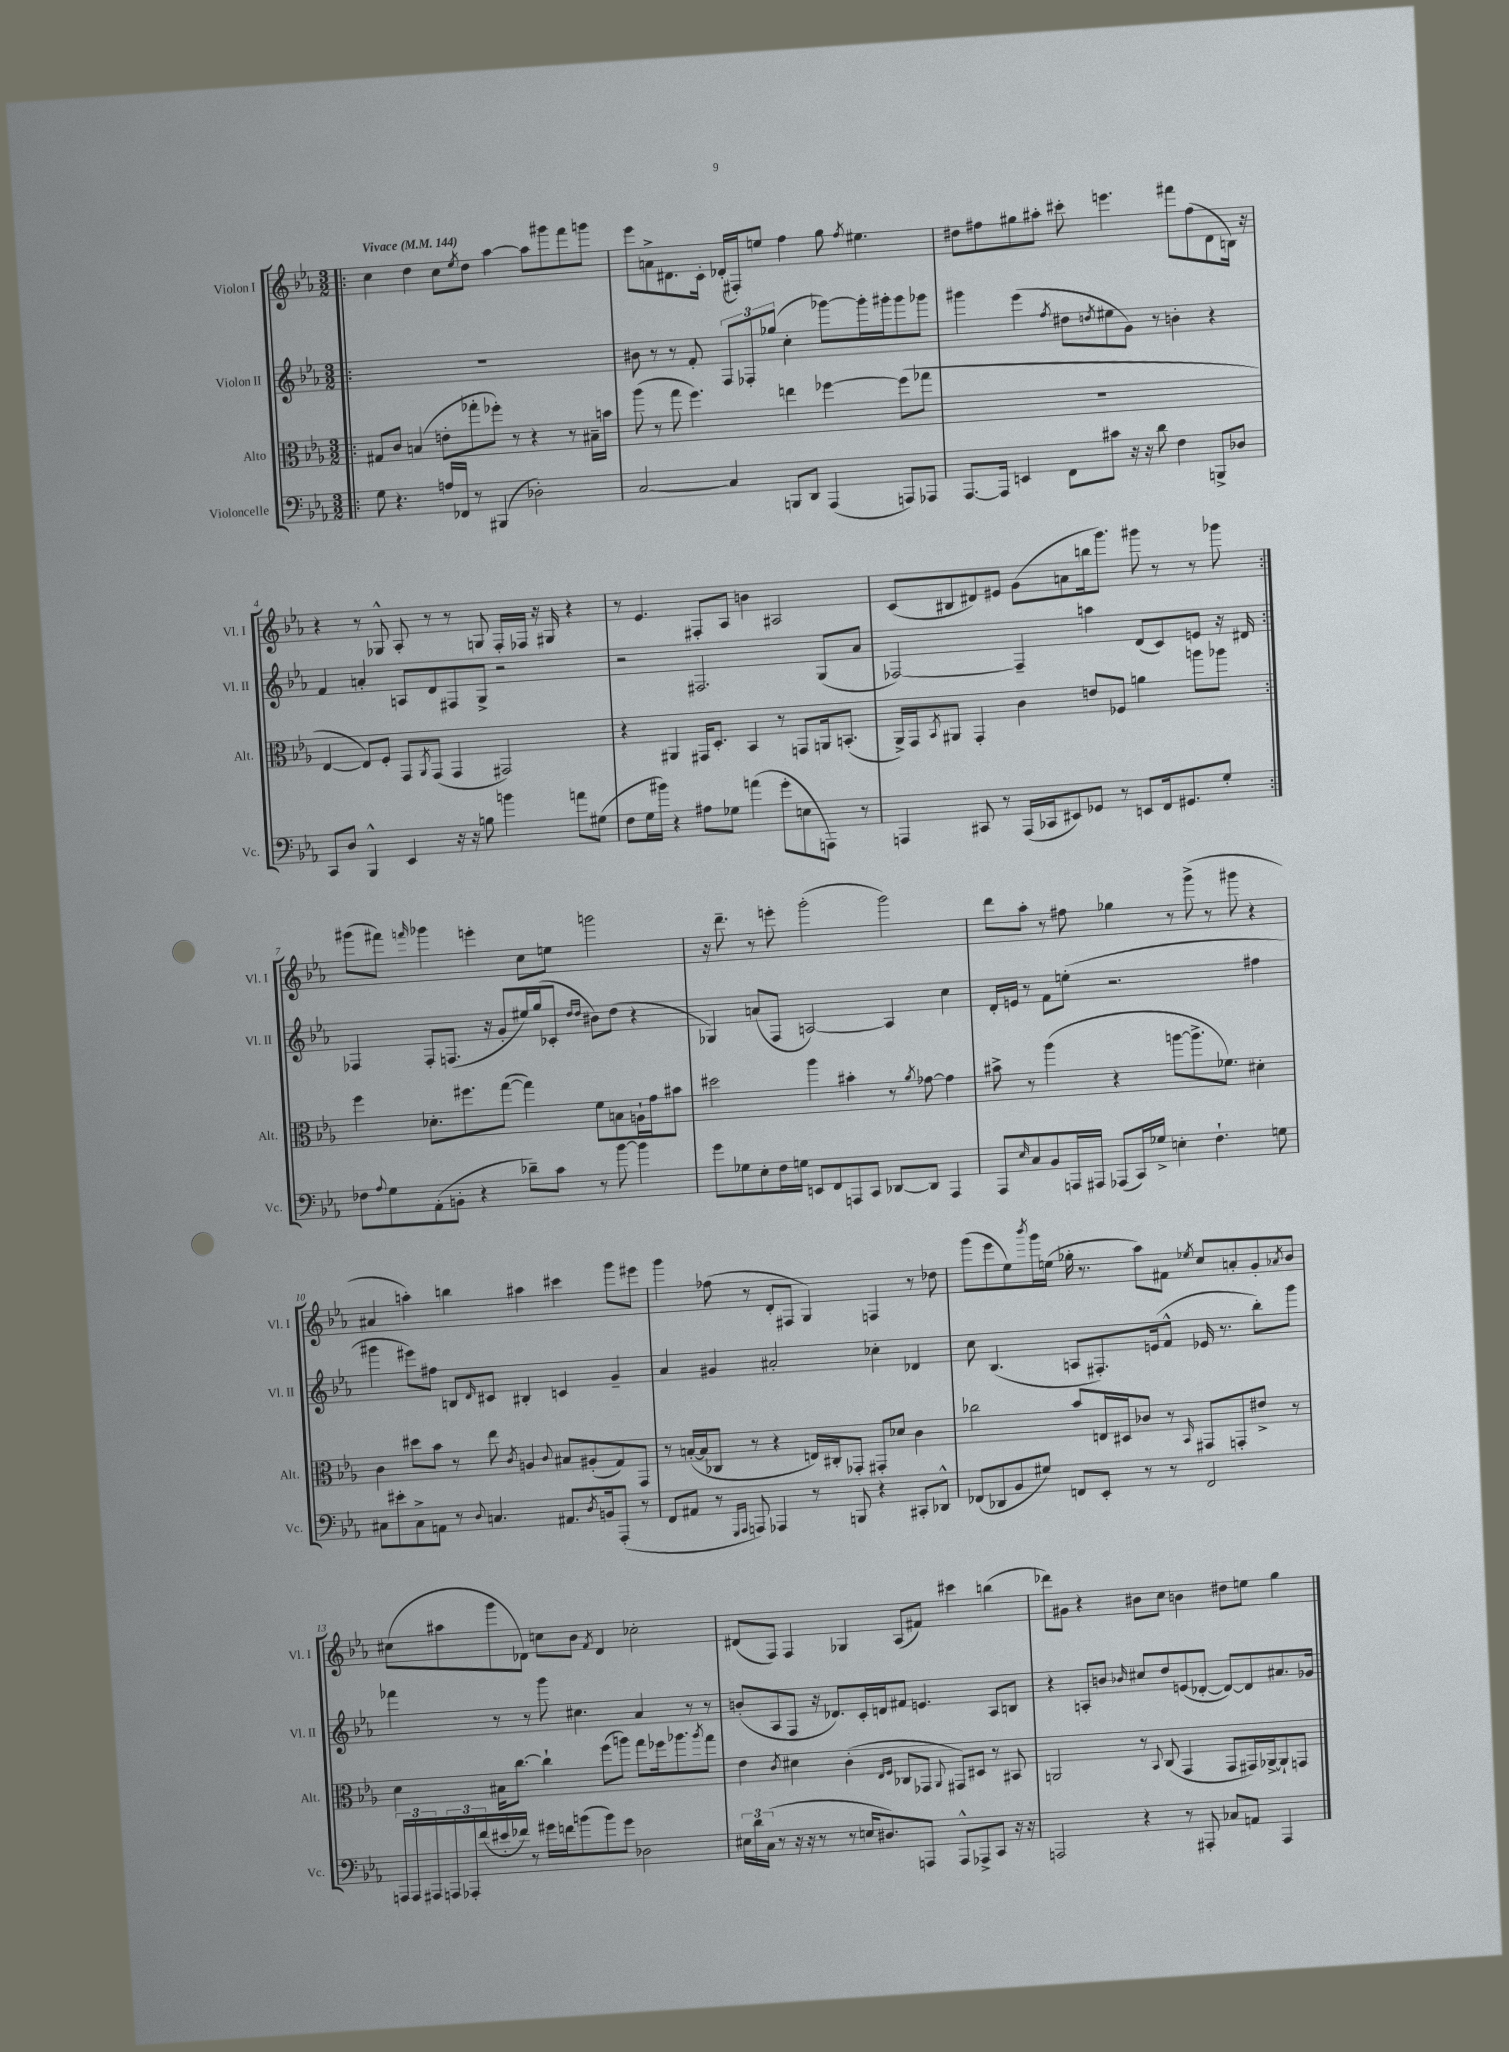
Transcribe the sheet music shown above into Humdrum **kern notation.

**kern	**kern	**kern	**kern
*part4	*part3	*part2	*part1
*staff4	*staff3	*staff2	*staff1
*I"Violoncelle	*I"Alto	*I"Violon II	*I"Violon I
*I'Vc.	*I'Alt.	*I'Vl. II	*I'Vl. I
*clefF4	*clefC3	*clefG2	*clefG2
*k[b-e-a-]	*k[b-e-a-]	*k[b-e-a-]	*k[b-e-a-]
*M3/2	*M3/2	*M3/2	*M3/2
*MM144	*MM144	*MM144	*MM144
=1!|:	=1!|:	=1!|:	=1!|:
!	!	!	!LO:TX:a:B:t=Vivace
8G\	8G#X/L	1.r	4cc\
4.r	8c/J	.	.
.	(4Bn/	.	4dd\
16An/LL	8en'\L	.	8cc\L
16FF-X/JJ	.	.	.
.	.	.	8qee-/
8r	8gg-X'\	.	8dd\J
(4BBB#X/	8ff-X'\J)	.	[4aa-\
.	8r	.	.
2D-X'\)	4r	.	8aa-\L]
.	.	.	8ggg#X\
.	8r	.	8fff\
.	16B#X~\LL	.	8gggn\J
.	16bn\JJ	.	.
=2	=2	=2	=2
[2C/	(8aa-\	8b#X\	8eee-\L
.	8r	8r	8an^\
.	8gg\	8r	8.d#X\
.	4.ff\)	8f'/	.
.	.	.	16c'\Jk
4C/]	.	12F/L	(16d-X'/LL
.	.	.	16F#X'/J)
.	.	12F-X'/	.
.	.	.	8een/J
.	.	(12gg-X/J	.
8BBBn/L	4een\	4cc'\	4ff\
8DD/J	.	.	.
(4AAA-/	[4ff-X\	[8ggg-X\L)	8gg\
.	.	.	8qff/
.	.	16ggg-'\L]	4.ee#X\
.	.	16ggg#X'\J	.
8AAAn/L)	(8ff-\L]	8ggg#\	.
8AAA-X/J	8gg-X\J	8ggg-X\J	.
=3	=3	=3	=3
[8.AAA-/L	1.r	4ggg#X\	8dd#X\L
.	.	.	8ff#X\
16AAA-/Jk]	.	.	.
4EEn/	.	(4eee-\	8gg#X\
.	.	.	8aa#X'\J
.	.	8qff/	.
8FF\L	.	8dd#X\L	8ccc#X'\
.	.	8qddn/	.
8c#X\J	.	8ee#X\	4.eeen\
16r	.	8g\J)	.
16r	.	.	.
8d\	.	8r	.
4F\	.	4bn'\	8fff#X\L
.	.	.	(8ff#\
8BBBn^/L	.	4r	8d\
8D-X/J	.	.	16Bn\Jk)
.	.	.	16r
!!LO:LB:g=z
=4	=4	=4	=4
8CC/L	[4E-/	4f/	4r
8D/J	.	.	.
4BBB-^^/	8E-/L])	4an'/	8r
.	8F'/J	.	8G-X^^/
4EE-/	8GG/L	8An/L	8A-'/
.	8qAA-/	.	.
.	(8GG/J	8d/	8r
16r	4GG/	8F#X/	8r
16r	.	.	.
8Bn\	.	8G^/J	8Gn/
4bn\	2GG#X/)	2r	16F'/LL
.	.	.	16F-X/JJ
.	.	.	16r
.	.	.	16G#X/
8an\L	.	.	4r
(8G#X\J	.	.	.
=5	=5	=5	=5
8F\L	4r	2r	8r
16G\L	.	.	4.e-/
16b#X\JJ)	.	.	.
4r	4AA#X/	.	.
8A#X\L	16GG#X/KL	2.F#X/	8F#X'/L
.	8.D'/J	.	.
8G-X\J	.	.	8A-/J
(4an\	4BB-/	.	4bn\
8g'\L	8r	.	2A#X/
8En\	8GGn/L	.	.
8AAAn\J)	16AAn/k	(8G/L	.
.	(8.BBn'/J	.	.
8r	.	8a-/J	.
=6	=6	=6	=6
4AAAn/	16AA-^/LL)	[2F-X/)	(8c/L
.	16GG/J	.	.
.	8qBB-/	.	.
.	8AA#X/J	.	8B#X/
8CC#X/	4GG'/	.	8d#X/)
8r	.	.	8e#X/J
(16AAA/LL	4c\	4F-~/]	(8g\L
16CC-X/J	.	.	.
8EE#X/)	.	.	8an\
8GG-X/J	8en/L	4aan\	16bbn\k
.	.	.	8.ggg\J)
8r	8F-X/J	.	.
8EEn/L	4an\	(8d/L	8ggg#X\
16FF/k	.	8c/)	8r
8.GG#X/	.	.	.
.	8aan\L	8en/J	8r
8G'/J	8aa-X\J	16r	8ggg-X\
.	.	16d#X/	.
!!LO:LB:g=z
=7:|!	=7:|!	=7:|!	=7:|!
8F-X\L	4ff\	4F-X/	(8ggg#X\L
8qqA-/	.	.	.
8G\	.	.	8fff#X\J)
.	.	.	16qqfffn/
(8AA-'\	8.d-X'\L	8F-'/L	4ggg-X\
8BBn'\J	.	(8.Fn/J	.
.	8.ff#X\	.	.
4r	.	.	4eeen'\
.	.	16r	.
.	([8gg\J	8g'/L	.
8d-X~\L)	4gg\])	16ee#X/L)	8cc\L
.	.	(16gg/J	.
8c\J	.	8c-X'/J	8een\J
.	.	16qqdd/LL	.
.	.	16qqdd/JJ	.
8r	8f\L	8b#X\L)	2gggn\
[8b-\	8Bn\	(8dd\J	.
4b-\]	16An`\L	4r	.
.	16g\J	.	.
.	8b#X\J	.	.
=8	=8	=8	=8
8g\L	2dd#X\	4G-X/)	16r
.	.	.	8.ddd~\
8G-X\	.	.	.
8E-'\	.	(8an/L	8r
16F\L	.	8F/J	8eeen'\
16Gn\JJ	.	.	.
8EEn/L	4aa-\	[2An/)	(2ggg'\
8FF/	.	.	.
8AAAn/	4b#X'\	.	.
8CC/J	.	.	.
[8DD-X/L	8r	4A/]	2ggg\)
.	8qa-/	.	.
8DD-/J]	[8g-X\	.	.
4AAA/	4g-\]	4cc\	.
=9	=9	=9	=9
8AAA-/L	8b#X^\	16d'/LL	8ddd\L
.	.	16en/JJ	.
16qqE-/	.	.	.
8C/	8r	8r	8aa-'\J
8BB-/	(4aa-\	8f\L	8r
16AAAn/L	.	(8een'\J	8ff#X\
16AAA#X/JJ	.	.	.
(8AAA-X/L	4r	2.r	4gg-X\
16CC/L)	.	.	.
16G-X^/JJ	.	.	.
4En'\	[8aan\L	.	8r
.	8.aa^\]	.	(8ggg^\
4.F`\	.	.	8r
.	8.f-X\J)	.	.
.	.	.	8ggg#X\
.	4d#X'\	4ff#X\	4r
8Gn\	.	.	.
!!LO:LB:g=z
=10	=10	=10	=10
8C#X\L	4c\	4ggg#X\	4a#X/
8e#X'\	.	.	.
8C#^\	8dd#X\L	8eee#X\L)	4aan'\)
8AAn\J	8b-\J	8ff#X\J	.
8r	8r	8Bn/L	4bbn\
8qqD/	.	16qqd/	.
4.Cn/	8ee-\	8c#X/J	.
.	8qc/	.	.
.	4An/	4B#X'/	4aa#X\
.	8qqc/	.	.
8.AA#X/L	8B#X/L	4cn/	4ccc#X\
.	(8A#X'/	.	.
8qD/	.	.	.
16BBn/k	.	.	.
(8AAA-'/J	8G/)	4g~/	8ggg\L
8r	8GG/J	.	8eee#X\J
=11	=11	=11	=11
8FF/L	8r	4a-/	4ggg\
8AA#X/J	([16Bn'/LL	.	.
.	16B/J]	.	.
8r	8C-X/J	4g#X/	(8ff-X\
16qqGGG/LL	.	.	.
16qqAAA-/JJ	.	.	.
8AAAn/)	8r	.	8r
4AAA-X/	4r	2a#X'/	8d'/L
.	.	.	8F#X/J
8r	16En/LL)	.	4G/)
.	16C#X'/J	.	.
8BBBn/	8GG-X'/J	.	.
4r	8GG#X'/L	4cc-X'\	4Fn/
.	8d-X/J	.	.
8CC#X'/L	4c\	4d-X/	8r
8DD-X^^/J	.	.	8dd-X\
=12	=12	=12	=12
(8FF-X/L	2cc-X\	8cc\	(8ggg\L
8DD-X/	.	(4.B-/	8eee-\
8BB-/	.	.	8ee-\)
.	.	.	8qbbb-/
8G#X/J)	.	.	16ggg\L
.	.	.	(16een\JJ
8FFn/L	8b-/L	8An/L	16gg-X'\
.	.	.	8.r
8EE-'/J	16En/L	8.F#X'/)	.
.	16D#X/J	.	.
8r	8c-X/J	.	8aa-\L)
.	.	(16en/k	.
8r	8r	8f^^/J	8f#X\J
.	16qqBB-/	.	8qee-X/
2FF/	8GG#X/L	16e-X/	8cc/L
.	.	8.r	.
.	8GGn'/	.	8an'/
.	8e#X^/J	8bb-'\L)	8g'/
.	.	.	8qa-X/
.	8r	8ggg\J	8b-/J
!!LO:LB:g=z
=13	=13	=13	=13
24AAAn/LL	4d\	4fff-X\	(8cc#X\L
24AAA/	.	.	.
24AAA#X/	.	.	.
24AAAn/	.	.	8aa#X\
24AAA-X'/	.	.	.
(24f/	.	.	.
16e#X'/	16B#X\KL	8r	8ggg\
16f-X/JJ)	[8.cc\J	.	.
8r	.	8r	8d-X\J)
16g#X\LL	4cc`\]	8ggg\	8ccn\L
16fn\J	.	.	.
(8bn\	.	4.cc#X\	8b-\J
.	.	.	8qf/
8b\)	(8ff\L	.	4d-/
8g#\J	8aan\J)	.	.
2D-X\	8gg\L	4a-/	2cc-X'\
.	16ff-X\k	.	.
.	8.aa-X\	.	.
.	.	8r	.
.	8qaa-/	.	.
.	8gg\J	8r	.
=14	=14	=14	=14
24E#X\LL	4e-\	(8bn'/L	(8d#X/L
24d\	.	.	.
(24C\JJ	.	.	.
8r	.	8A-/	8F/J)
.	8qc/	.	.
16r	4d#X\	8F/J	4F/
16r	.	.	.
8r	.	16r	.
.	.	8.d-X/L)	.
8r	(4c'\	.	4G-X/
16En/KL	.	16c'/L	.
8.D#X/)	.	16dn/J	.
.	16qqE-/LL	.	.
.	16qqF/JJ	.	.
.	8C-X/L	8f#X/J	(8A-/L
8AAAn/J	8GG-X/J	4.en/	8f#X/J)
.	8qqAA-/	.	.
8AAA^^/L	8GG#X/L)	.	4ccc#X\
8AAA-X^/	8D#X/J	.	.
8CC/J	8r	8A-/L	(4bbn\
16r	8BB#X/	8Bn/J	.
16r	.	.	.
=15	=15	=15	=15
2AAAn/	2AAn/	4r	8ddd-X\L)
.	.	.	8g#X\J
.	.	8An'/L	4r
.	.	8bn/J	.
.	.	16qqb-X/	.
4r	8r	8cc#X/L	8b#X\L
.	8qqBB-/	.	.
.	(8C/	8dd/	8cc\J
8r	4GG/	(8en/	4bn\
8AAA#X'/	.	[8d-X'/J	.
8C-X/L	8GG/L	8d-/L_)	8dd#X\L
8AAn/J	16GG#X/L)	8d-/]	8een\J
.	[16AA-X^/J	.	.
4AAA#/	8AA-`/]	8.a#X/	4gg\
.	8GGn/J	.	.
.	.	16g-X/Jk	.
==	==	==	==
*-	*-	*-	*-
